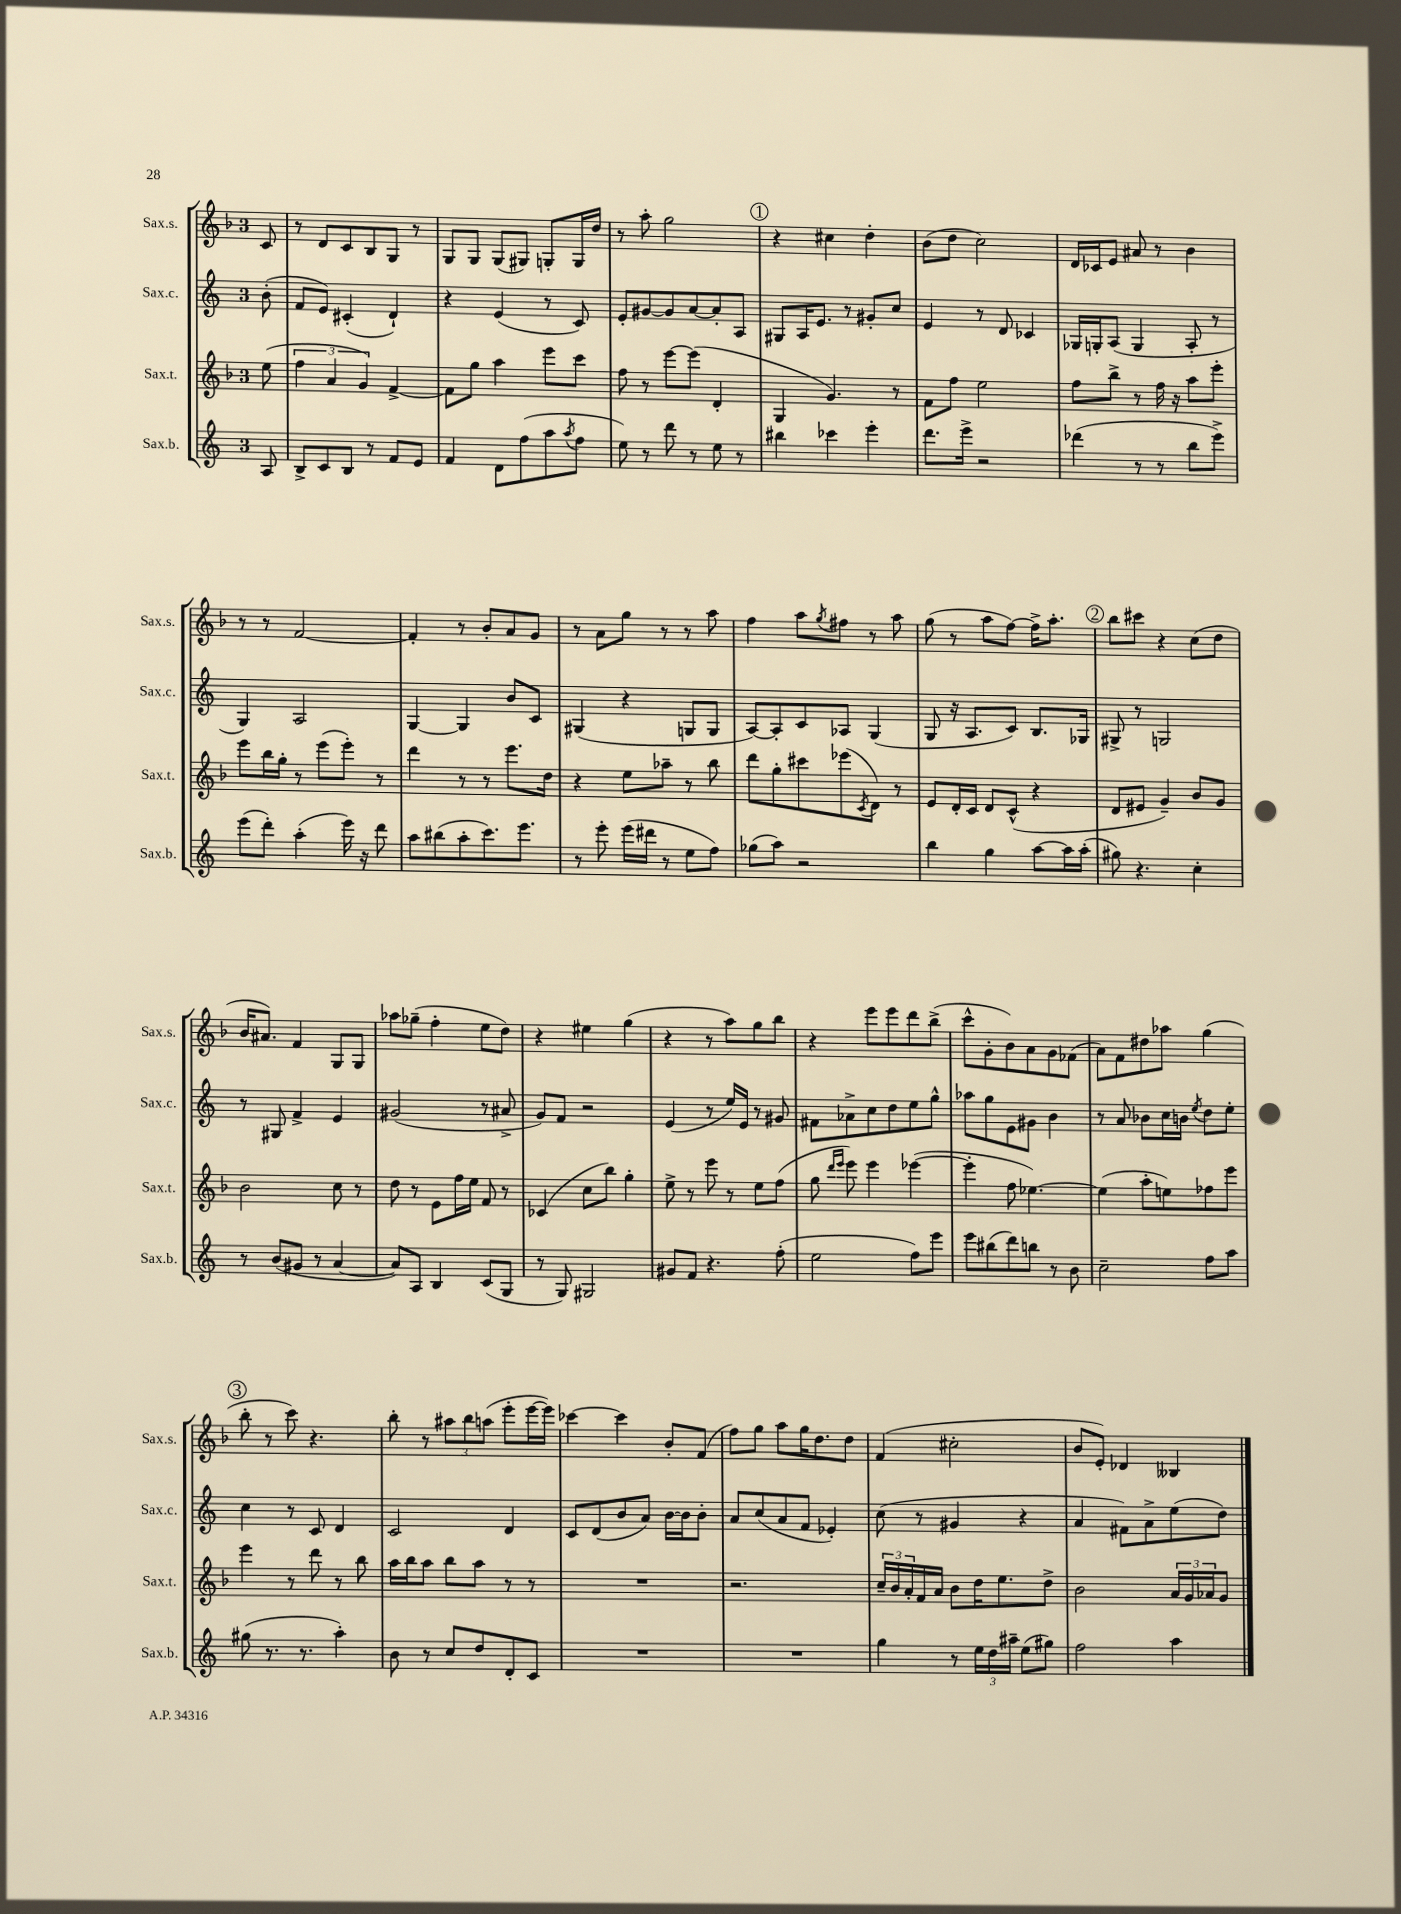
<<
\new StaffGroup <<
\new Staff = "s0" \with { instrumentName = "Sax.s." shortInstrumentName = "Sax.s." } {
    \clef treble \key f \major \once \override Staff.TimeSignature.style = #'single-digit \time 3/4 \partial 8
    c'8 |
    r8 d'8 c'8 bes8 g8 r8 |
    g8 g8 g8( gis8) g8-. g16 d''16 |
    r8 a''8-. g''2 |
    \mark \markup { \circle "1" } r4 cis''4 d''4-. |
    bes'8( d''8 c''2) |
    d'16 ces'16 e'8 ais'8 r8 bes'4 |
    r8 r8 f'2~ |
    f'4-. r8 bes'8-. a'8 g'8 |
    r8 a'8 g''8 r8 r8 a''8 |
    f''4 a''8 \acciaccatura { g''8 } fis''8 r8 a''8 |
    g''8( r8 a''8 f''8~) f''16-> a''8.-. |
    \mark \markup { \circle "2" } bes''8 cis'''8 r4 c''8( d''8 |
    bes'16 ais'8.) f'4 g8 g8 |
    aes''8 ges''8--( f''4-. e''8 d''8) |
    r4 eis''4 g''4( |
    r4 r8 a''8) g''8 bes''8 |
    r4 e'''8 e'''8 d'''8 bes''8->( |
    c'''8-^ g'8-. bes'8) a'8 g'8 fes'8( |
    a'8) f'8 dis''8 aes''8 g''4( |
    \mark \markup { \circle "3" } bes''8-. r8 c'''8) r4. |
    bes''8-. r8 \tuplet 3/2 { ais''8 bes''8 a''8( } e'''8-. e'''16~ e'''16) |
    ces'''4~ ces'''4 bes'8-. f'8( |
    f''8) g''8 a''8 g''16 d''8. d''8 |
    f'4( cis''2-. |
    bes'8 e'8-.) des'4 beses4 \bar "|." |
}
\new Staff = "s1" \with { instrumentName = "Sax.c." shortInstrumentName = "Sax.c." } {
    \clef treble \key c \major \once \override Staff.TimeSignature.style = #'single-digit \time 3/4 \partial 8
    b'8-.( |
    f'8 e'8) cis'4-.( d'4-!) |
    r4 e'4( r8 c'8) |
    e'8-. gis'8~ gis'8 a'8~ a'8-. a8 |
    \mark \markup { \circle "1" } gis8 a16 e'8. r8 gis'8-. c''8 |
    e'4 r8 d'8 ces'4 |
    ges16 g16-. a8( g4 a8-. r8 |
    g4) a2 |
    g4~ g4 b'8 c'8 |
    gis4( r4 g8 g8 |
    a8~) a8-. c'8 aes8 g4( |
    g8 r16 a8. c'8) b8. ges16 |
    \mark \markup { \circle "2" } gis8-> r8 g2 |
    r8 gis8 f'4-> e'4 |
    gis'2( r8 ais'8-> |
    g'8) f'8 r2 |
    e'4( r8 e''16) e'16 r8 gis'8 |
    fis'8 aes'8-> c''8 d''8 e''8 g''8-^ |
    aes''8 g''8 e'8 gis'8 b'4 |
    r8 a'8 bes'8 c''16 b'16 \acciaccatura { e''8 } d''8 e''8-. |
    \mark \markup { \circle "3" } c''4 r8 c'8 d'4 |
    c'2 d'4 |
    c'8 d'8( b'8 a'8) b'16~ b'16 b'8-. |
    a'8 c''8( a'8 f'8 ees'4-.) |
    c''8( r8 gis'4 r4 |
    a'4 fis'8) a'8-> e''8( d''8) \bar "|." |
}
\new Staff = "s2" \with { instrumentName = "Sax.t." shortInstrumentName = "Sax.t." } {
    \clef treble \key f \major \once \override Staff.TimeSignature.style = #'single-digit \time 3/4 \partial 8
    e''8( |
    \tuplet 3/2 { f''4 a'4 g'4) } f'4~-> |
    f'8 g''8 a''4 e'''8 c'''8 |
    f''8 r8 e'''8~ e'''8( d'4-. |
    \mark \markup { \circle "1" } g4 g'4.) r8 |
    f'8 f''8 e''2 |
    f''8 bes''8-> r8 f''16 r16 a''8 e'''8-. |
    e'''8 bes''16 g''16-. r8 e'''8( e'''8-.) r8 |
    d'''4 r8 r8 e'''8. d''16 |
    r4 e''8 aes''8-- r8 bes''8 |
    d'''8 g''8-. cis'''8 ees'''8( \acciaccatura { c'8 } d'8) r8 |
    e'8 d'16-. c'16 d'8 c'8-^( r4 |
    \mark \markup { \circle "2" } d'8 eis'8 g'4--) bes'8 g'8 |
    bes'2 c''8 r8 |
    d''8 r8 e'8 f''16 e''16 f'8 r8 |
    ces'4( c''8 bes''8) g''4-. |
    e''8-> r8 e'''8 r8 e''8 f''8( |
    g''8 \grace { d'''16 e'''16 } e'''8) e'''4 ees'''4~( |
    ees'''4-. f''8 ees''4.~) |
    ees''4( a''8-. e''8) fes''8 e'''8 |
    \mark \markup { \circle "3" } e'''4 r8 d'''8 r8 bes''8 |
    a''16 bes''16 a''8 bes''8 a''8 r8 r8 |
    R2. |
    r2. |
    \tuplet 3/2 { c''16-- bes'16 a'16-. } f'16 a'16 bes'8 d''16 e''8. d''8-> |
    bes'2 \tuplet 3/2 { a'16 g'16 aes'16 } g'8 \bar "|." |
}
\new Staff = "s3" \with { instrumentName = "Sax.b." shortInstrumentName = "Sax.b." } {
    \clef treble \key c \major \once \override Staff.TimeSignature.style = #'single-digit \time 3/4 \partial 8
    a8 |
    b8-> c'8 b8 r8 f'8 e'8 |
    f'4 d'8 f''8( a''8 \acciaccatura { a''8 } f''8 |
    e''8) r8 d'''8 r8 e''8 r8 |
    \mark \markup { \circle "1" } bis''4 ces'''4 e'''4-. |
    d'''8. e'''16-> r2 |
    des'''4( r8 r8 b''8 e'''8->) |
    e'''8( d'''8-.) a''4-.( e'''16) r16 d'''8 |
    a''8 bis''8( a''8-. c'''8.) e'''8. |
    r8 e'''8-. e'''16( dis'''16 r8 e''8 f''8) |
    ges''8( a''8) r2 |
    b''4 g''4 a''8~ a''16 a''16-.( |
    \mark \markup { \circle "2" } gis''8) r4. c''4-. |
    r8 b'8( gis'8 r8 a'4~ |
    a'8) a8 b4 c'8( g8 |
    r8 g8) gis2 |
    gis'8 f'8 r4. f''8-.( |
    e''2 f''8) e'''8 |
    e'''8 bis''8( d'''8) b''8 r8 b'8 |
    c''2-- f''8 a''8 |
    \mark \markup { \circle "3" } gis''8( r8. r8. a''4-.) |
    b'8 r8 c''8 d''8 d'8-. c'8 |
    R2. |
    R2. |
    g''4 r8 \tuplet 3/2 { e''16 d''16 ais''16-- } e''8( gis''8) |
    f''2 a''4 \bar "|." |
}
>>
>>
\layout { \context { \Score \remove "Bar_number_engraver" } }
